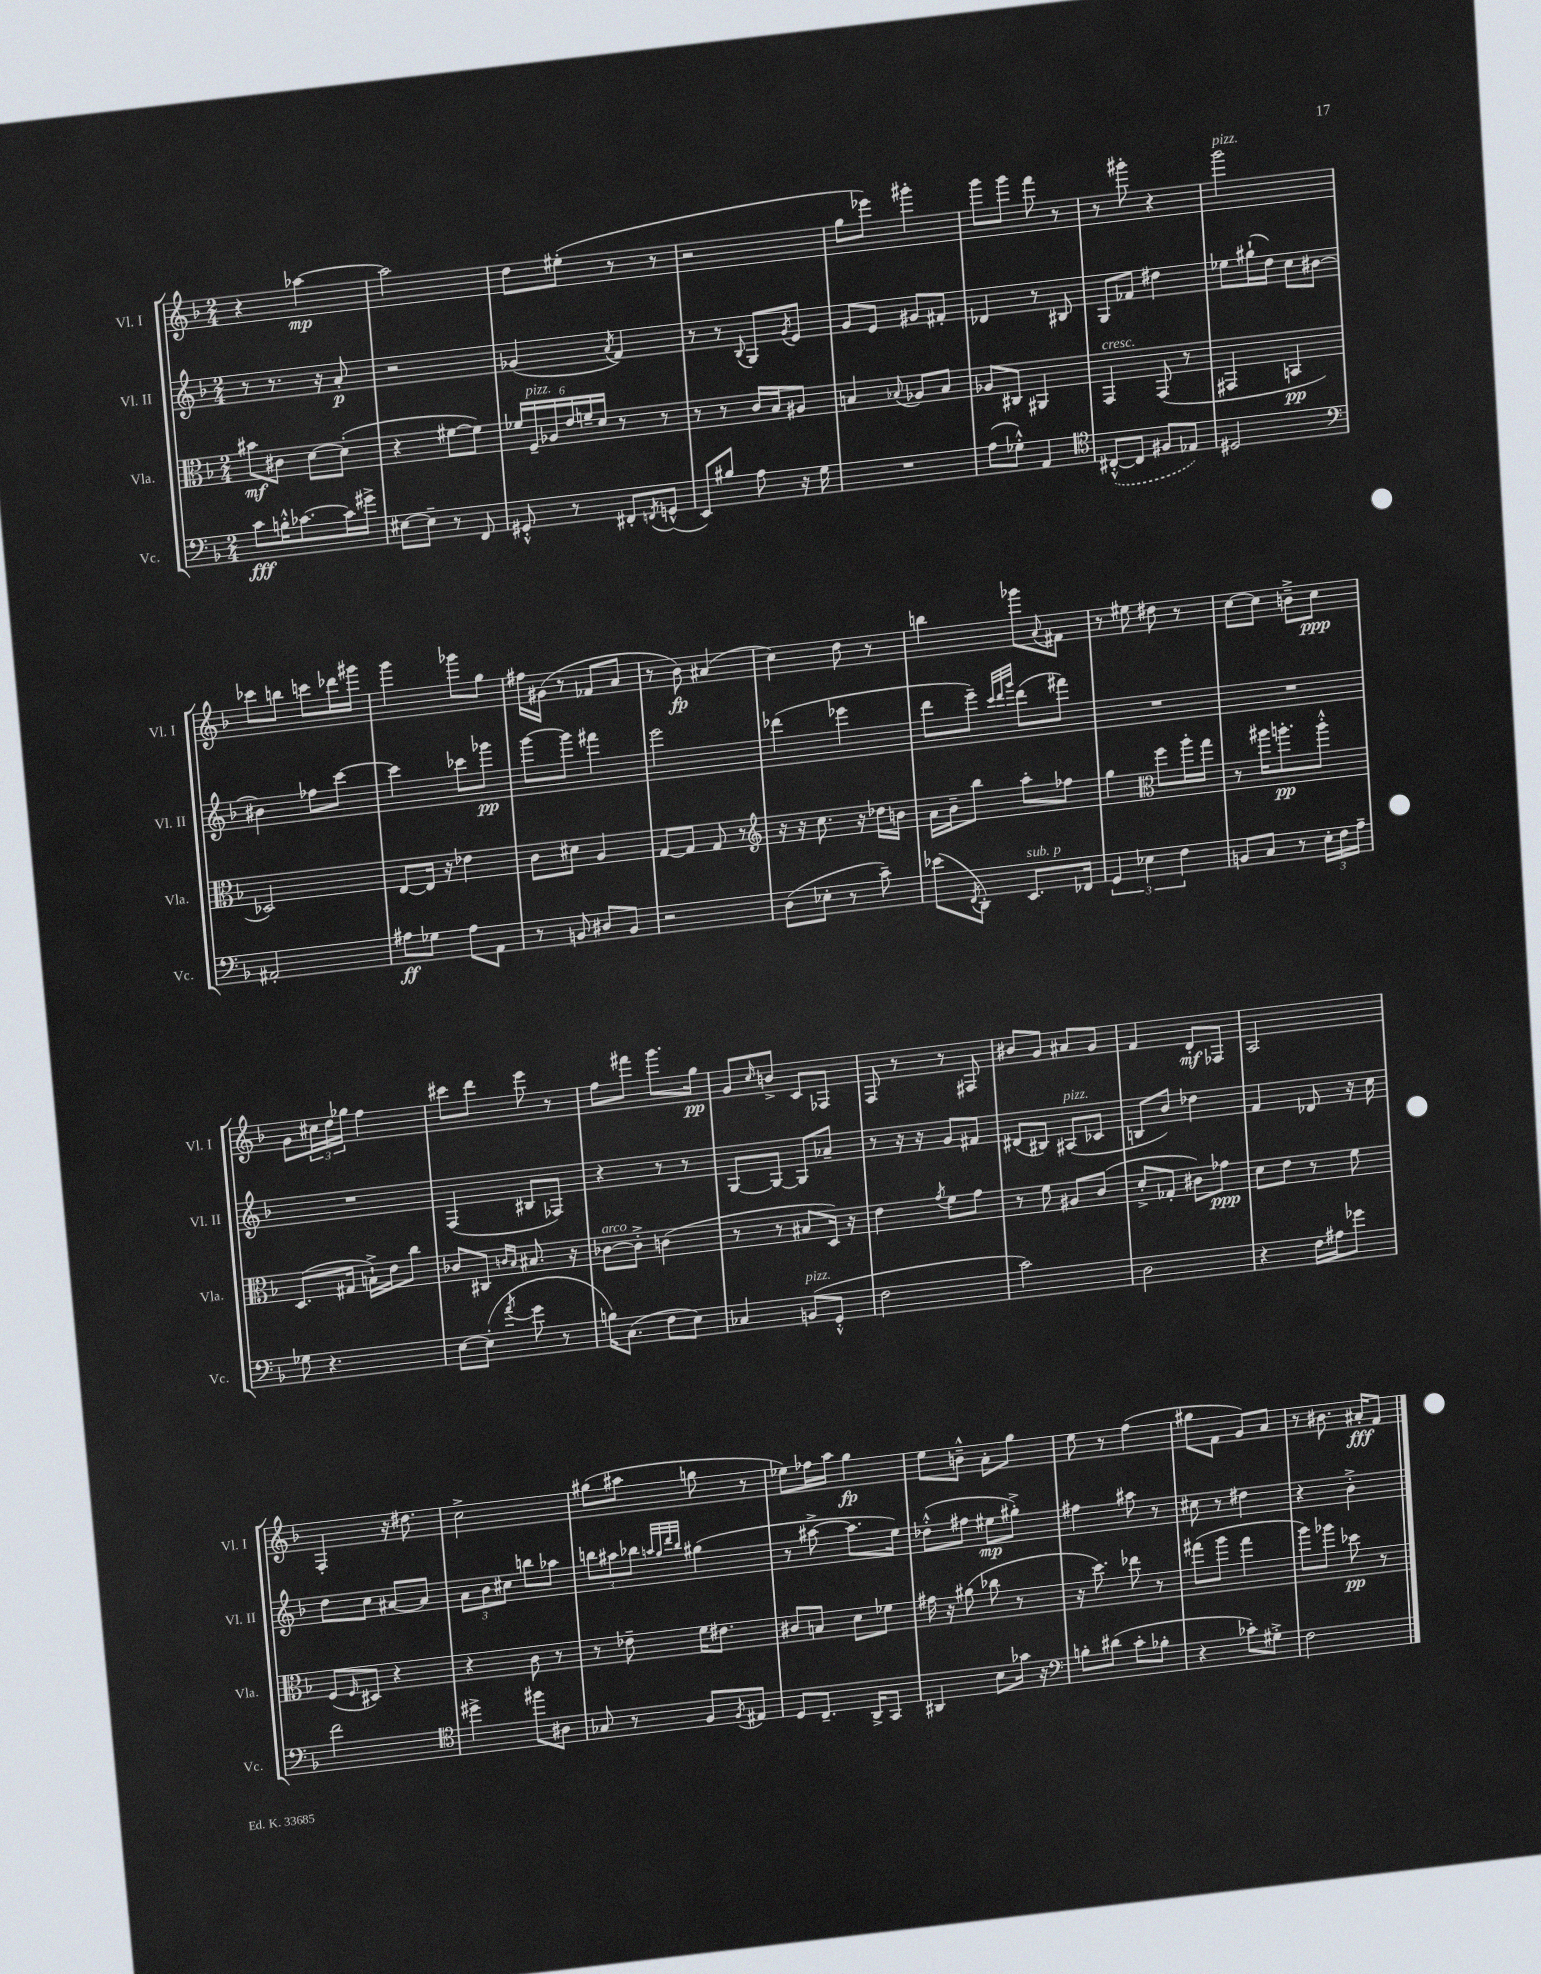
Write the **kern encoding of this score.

**kern	**dynam	**kern	**dynam	**kern	**dynam	**kern	**dynam
*part4	*part4	*part3	*part3	*part2	*part2	*part1	*part1
*staff4	*staff4	*staff3	*staff3	*staff2	*staff2	*staff1	*staff1
*I"Vc.	*	*I"Vla.	*	*I"Vl. II	*	*I"Vl. I	*
*I'Vc.	*	*I'Vla.	*	*I'Vl. II	*	*I'Vl. I	*
*clefF4	*	*clefC3	*	*clefG2	*	*clefG2	*
*k[b-]	*	*k[b-]	*	*k[b-]	*	*k[b-]	*
*M2/4	*	*M2/4	*	*M2/4	*	*M2/4	*
=1	=1	=1	=1	=1	=1	=1	=1
8c\L	fff	8b#X\L	mf	8r	.	4r	.
16Bn'^^\K	.	8c#X\J	.	8.r	.	.	.
[8.c-X\	.	.	.	.	.	.	.
.	.	[8d\L	.	.	.	[4aa-X\	mp
.	.	.	.	16r	.	.	.
16c-\L]	.	(8d'\J]	.	8a'/	p	.	.
16g#X^\JJ	.	.	.	.	.	.	.
=2	=2	=2	=2	=2	=2	=2	=2
[8E#X\L	.	4r	.	2r	.	2aa-\]	.
8E#~\J]	.	.	.	.	.	.	.
8r	.	[8f#X\L	.	.	.	.	.
8FF/	.	8f#\J])	.	.	.	.	.
=3	=3	=3	=3	=3	=3	=3	=3
8GG#X'^^/	.	24f-X/LL	.	(4g-X/	.	8dd\L	.
!	!	!LO:TX:a:i:t=pizz.	!	!	!	!	!
.	.	24F~/	.	.	.	.	.
.	.	24A-X/	.	.	.	.	.
8r	.	24e/	.	.	.	(8ee#X'\J	.
.	.	24fn~/	.	.	.	.	.
.	.	24d/JJ	.	.	.	.	.
.	.	.	.	8qa/	.	.	.
8FF#X'/L	.	8r	.	4f/)	.	8r	.
8qFFn/	.	.	.	.	.	.	.
(8GGn^^/J	.	8r	.	.	.	8r	.
=4	=4	=4	=4	=4	=4	=4	=4
8EE/L)	.	8r	.	8r	.	2r	.
8B#X/J	.	8r	.	8r	.	.	.
.	.	.	.	8qqB-/	.	.	.
8A\	.	16c/LL	.	8G/L	.	.	.
.	.	16B-/J	.	.	.	.	.
.	.	.	.	8qg/	.	.	.
16r	.	8A#X/J	.	8e/J	.	.	.
16G\	.	.	.	.	.	.	.
=5	=5	=5	=5	=5	=5	=5	=5
2r	.	4Bn/	.	8g/L	.	8gg\L	.
.	.	.	.	8e/J	.	8eee-X\J)	.
.	.	8qqB-X/	.	.	.	.	.
.	.	8A-X/L	.	8g#X/L	.	4ggg#X'\	.
.	.	8B-/J	.	8f#X'/J	.	.	.
=6	=6	=6	=6	=6	=6	=6	=6
(8A\L	.	8A-X/L	.	4d-X/	.	8ggg\L	.
8G-X'^^\J)	.	8C#X/J	.	.	.	8ggg\J	.
4AA/	.	4AA#X/	.	8r	.	8fff\	.
.	.	.	.	8B#X/	.	8r	.
=7	=7	=7	=7	=7	=7	=7	=7
*clefC4	*	*	*	*	*	*	*
!	!	!LO:TX:a:i:t=cresc.	!	!	!	!	!
([8C#X'^^/L	.	4GG/	.	8G/L	.	8r	.
8C#/J]	.	.	.	8f-X/J	.	8ggg#X'\	.
8F#X/L	.	(8GG/	.	4dd#X\	.	4r	.
8E-X/J)	.	8r	.	.	.	.	.
=8	=8	=8	=8	=8	=8	=8	=8
!	!	!	!	!	!	!LO:TX:a:i:t=pizz.	!
2D#X/	.	4GG#X/	.	8ee-X\L	.	2ggg\	.
.	.	.	.	(16gg#X`\L	.	.	.
.	.	.	.	16dd\JJ)	.	.	.
.	.	4BBn/	pp	8cc\L	.	.	.
.	.	.	.	[8b#X\J	.	.	.
!!LO:LB:g=z
=9	=9	=9	=9	=9	=9	=9	=9
*clefF4	*	*	*	*	*	*	*
2AA#X'/	.	2D-X/)	.	4b#X\]	.	8ccc-X\L	.
.	.	.	.	.	.	8bbn\J	.
.	.	.	.	8ff-X\L	.	8cccn\L	.
.	.	.	.	[8ccc\J	.	16ddd-X\L	.
.	.	.	.	.	.	16ggg#X\JJ	.
=10	=10	=10	=10	=10	=10	=10	=10
8A#X\L	ff	[8E/L	.	4ccc\]	.	4ggg\	.
8G-X\J	.	16E/Jk]	.	.	.	.	.
.	.	16r	.	.	.	.	.
8A#\L	.	4e-X\	.	8ccc-X\L	.	8ggg-X\L	.
8AA\J	.	.	.	8ggg-X\J	pp	8gg\J	.
=11	=11	=11	=11	=11	=11	=11	=11
8r	.	8c\L	.	[8ggg\L	.	16ff#X\LL	.
.	.	.	.	.	.	(16g#X\JJ	.
8BBn/	.	8d#X\J	.	8ggg\J]	.	8r	.
8D#X/L	.	4A/	.	4fff#X\	.	8f-X/L	.
8BB/J	.	.	.	.	.	8a/J	.
=12	=12	=12	=12	=12	=12	=12	=12
2r	.	[8G/L	.	2eee\	.	8r	.
.	.	8G/J]	.	.	.	8b-\)	fp
.	.	8G/	.	.	.	(4a#X/	.
.	.	8r	.	.	.	.	.
=13	=13	=13	=13	=13	=13	=13	=13
*	*	*clefG2	*	*	*	*	*
(8D\L	.	16r	.	(4ddd-X\	.	4cc\)	.
.	.	16r	.	.	.	.	.
8E-X'\J	.	8.cc\	.	.	.	.	.
8r	.	.	.	4eee-X\	.	8dd\	.
.	.	16r	.	.	.	.	.
8c~\)	.	16dd-X\LL	.	.	.	8r	.
.	.	16bn\JJ	.	.	.	.	.
=14	=14	=14	=14	=14	=14	=14	=14
(8e-X\L	.	16a\LL	.	8ddd\L	.	4bbn\	.
.	.	16b-~\J	.	.	.	.	.
8qFF/	.	.	.	.	.	.	.
8DD'\J)	.	8bb-\J	.	8eee~\J)	.	.	.
.	.	.	.	32qqccc/LLL	.	.	.
.	.	.	.	32qqddd/	.	.	.
.	.	.	.	32qqggg/JJJ	.	.	.
!LO:TX:a:i:t=sub. p	!	!	!	!	!	!	!
8.EE/L	.	8aa'\L	.	(8ddd\L	.	8ggg-X\L	.
.	.	.	.	.	.	8qqa/	.
.	.	8ff-X\J	.	8fff#X\J)	.	8f#X\J	.
16FF-X/Jk	.	.	.	.	.	.	.
=15	=15	=15	=15	=15	=15	=15	=15
6GG/	.	4gg\	.	2r	.	8r	.
.	.	.	.	.	.	8ee#X\	.
6E-X\	.	.	.	.	.	.	.
*	*	*clefC3	*	*	*	*	*
.	.	8ff\L	.	.	.	8dd#X\	.
6F\	.	.	.	.	.	.	.
.	.	16aa'\L	.	.	.	8r	.
.	.	16gg\JJ	.	.	.	.	.
=16	=16	=16	=16	=16	=16	=16	=16
8BBn/L	.	8r	.	2r	.	[8cc\L	.
8C/J	.	16aa#X\KL	.	.	.	8cc\J]	.
.	.	8.aan'\	pp	.	.	.	.
8r	.	.	.	.	.	8bn~^\L	.
24E'\LL	.	8aa'^^\J	.	.	.	8cc\J	ppp
24F\	.	.	.	.	.	.	.
24A~\JJ	.	.	.	.	.	.	.
!!LO:LB:g=z
=17	=17	=17	=17	=17	=17	=17	=17
8G-X\	.	(8.D/L	.	2r	.	8g\L	.
4.r	.	.	.	.	.	24cc#X\L	.
.	.	.	.	.	.	24dd\	.
.	.	16G#X/Jk	.	.	.	.	.
.	.	.	.	.	.	24gg-X\JJ	.
.	.	16Bn`^\LL)	.	.	.	4ff\	.
.	.	16e\J	.	.	.	.	.
.	.	8cc\J	.	.	.	.	.
=18	=18	=18	=18	=18	=18	=18	=18
[8E\L	.	8c-X/L	.	(4F/	.	8ccc#X\L	.
(8E'\J]	.	8C#X/J	.	.	.	8ddd\J	.
.	.	16qqcn/LL	.	.	.	.	.
8qa/	.	16qqB-/JJ	.	.	.	.	.
8g\	.	8.B#X/	.	8B#X/L	.	8eee\	.
8r	.	.	.	8F-X/J)	.	8r	.
.	.	16r	.	.	.	.	.
=19	=19	=19	=19	=19	=19	=19	=19
!	!	!LO:TX:a:i:t=arco	!	!	!	!	!
16Bn\KL)	.	[8c-X\L	.	4r	.	8ff\L	.
(8.C\J	.	.	.	.	.	.	.
.	.	8c-'^\J]	.	.	.	8fff#X\J	.
8F\L	.	(4cn\	.	8r	.	8.ggg\L	.
8E\J)	.	.	.	8r	.	.	.
.	.	.	.	.	.	16gg\Jk	pp
=20	=20	=20	=20	=20	=20	=20	=20
4C-X/	.	8r	.	[8G/L	.	8g/L	.
.	.	.	.	.	.	16qqcc/	.
.	.	8r	.	8G/J_	.	8bn^/J	.
!LO:TX:a:i:t=pizz.	!	!	!	!	!	!	!
(8BBn/L	.	8B#X/L	.	8G/L]	.	8c/L	.
8GG'^^/J	.	16D/Jk)	.	8a-X~/J	.	8F-X/J	.
.	.	16r	.	.	.	.	.
=21	=21	=21	=21	=21	=21	=21	=21
2F\	.	4e\	.	8r	.	8F/	.
.	.	.	.	16r	.	8r	.
.	.	.	.	16r	.	.	.
.	.	8qg/	.	.	.	.	.
.	.	8f\L	.	8g/L	.	8r	.
.	.	8g\J	.	8f#X/J	.	8F#X/	.
=22	=22	=22	=22	=22	=22	=22	=22
2c\)	.	8r	.	(8d#X/L	.	8b#X/L	.
.	.	8f\	.	8B#X/J)	.	8g/J	.
!	!	!	!	!LO:TX:a:i:t=pizz.	!	!	!
.	.	8A#X/L	.	(8A#X/L	.	8a#X/L	.
.	.	(8c/J	.	8c-X/J	.	8g/J	.
=23	=23	=23	=23	=23	=23	=23	=23
2D\	.	8d'^/L	.	8Bn/L	.	4f/	.
.	.	8G-X'/J	.	8b-/J)	.	.	.
.	.	8c#X\L)	.	4dd-X\	.	8d'/L	mf
.	.	8g-X\J	ppp	.	.	8F-X/J	.
=24	=24	=24	=24	=24	=24	=24	=24
4r	.	8d\L	.	4f/	.	2A/	.
.	.	8e\J	.	.	.	.	.
16F\LL	.	8r	.	8d-X/	.	.	.
16A#X\J	.	.	.	.	.	.	.
8g-X\J	.	8f\	.	16r	.	.	.
.	.	.	.	16cc\	.	.	.
!!LO:LB:g=z
=25	=25	=25	=25	=25	=25	=25	=25
2f\	.	(8F/L	.	8dd\L	.	4F'/	.
.	.	16qqF/	.	.	.	.	.
.	.	8D#X/J)	.	8cc\J	.	.	.
.	.	4r	.	[8a#X/L	.	16r	.
.	.	.	.	.	.	8.dd#X\	.
.	.	.	.	8a#/J]	.	.	.
=26	=26	=26	=26	=26	=26	=26	=26
*clefC4	*	*	*	*	*	*	*
4dd#X^\	.	4r	.	12a\L	.	2cc^\	.
.	.	.	.	12b-\	.	.	.
.	.	.	.	12cc#X\J	.	.	.
8ff#X\L	.	8c\	.	8bbn\L	.	.	.
8A#X\J	.	8r	.	8aa-X\J	.	.	.
=27	=27	=27	=27	=27	=27	=27	=27
8G-X/	.	8r	.	12bbn\L	.	(8gg#X\L	.
.	.	.	.	12aa#X\	.	.	.
8r	.	8e-X~\	.	.	.	8aa#X\J	.
.	.	.	.	12bb-X\J	.	.	.
.	.	.	.	32qqaan/LLL	.	.	.
.	.	.	.	32qqgg/	.	.	.
.	.	.	.	32qqddd/	.	.	.
.	.	.	.	32qqbb-/JJJ	.	.	.
8F/L	.	16f\KL	.	(4gg#X\	.	8ggn\	.
.	.	8.e#X\J	.	.	.	.	.
8qF/	.	.	.	.	.	.	.
8E#X/J	.	.	.	.	.	8r	.
=28	=28	=28	=28	=28	=28	=28	=28
8D/L	.	8c#X/L	.	8r	.	8ee-X\L)	.
8.C~/J	.	8Bn/J	.	[8aa#X^\	.	16ff-X\L	.
.	.	.	.	.	.	16aa\JJ	.
.	.	8d\L	.	8.aa#\L]	.	4gg\	fp
16AA^/KL	.	.	.	.	.	.	.
8GG/J	.	8f-X\J	.	.	.	.	.
.	.	.	.	16ee\Jk)	.	.	.
=29	=29	=29	=29	=29	=29	=29	=29
4AA#X/	.	16g#X\	.	(8dd-X'^^\L	.	8ee\L	.
.	.	16r	.	.	.	.	.
.	.	(8a#X\	.	8ff#X\J	.	8bn~^^\J	.
8B-\L	.	8cc-X\	.	8ee#X\L	mp	8a'\L	.
16g-X\Jk	.	8r	.	8gg#X'^\J)	.	8gg\J	.
16r	.	.	.	.	.	.	.
=30	=30	=30	=30	=30	=30	=30	=30
*clefF4	*	*	*	*	*	*	*
8Bn'\L	.	16r	.	4ff#X\	.	8ee\	.
.	.	8.dd\)	.	.	.	.	.
(8d#X\J	.	.	.	.	.	8r	.
8c'\L	.	8ee-X\	.	8aa#X\	.	(4ff\	.
8B-X'\J	.	8r	.	8r	.	.	.
=31	=31	=31	=31	=31	=31	=31	=31
4r	.	(8gg#X\L	.	8cc#X\	.	8gg#X\L	.
.	.	8aa\J	.	8r	.	8f\J	.
8c-X'\L)	.	4gg#\	.	4dd#X\	.	8g/L)	.
8G#X'^\J	.	.	.	.	.	8a/J	.
=32	=32	=32	=32	=32	=32	=32	=32
2F\	.	8aa\L)	.	4r	.	8r	.
.	.	8aa-X\J	.	.	.	8.b#X\	.
.	.	8dd-X\	pp	4b-'^\	.	.	.
.	.	.	.	.	.	16a#X'/KL	fff
.	.	8r	.	.	.	8f/J	.
==	==	==	==	==	==	==	==
*-	*-	*-	*-	*-	*-	*-	*-
